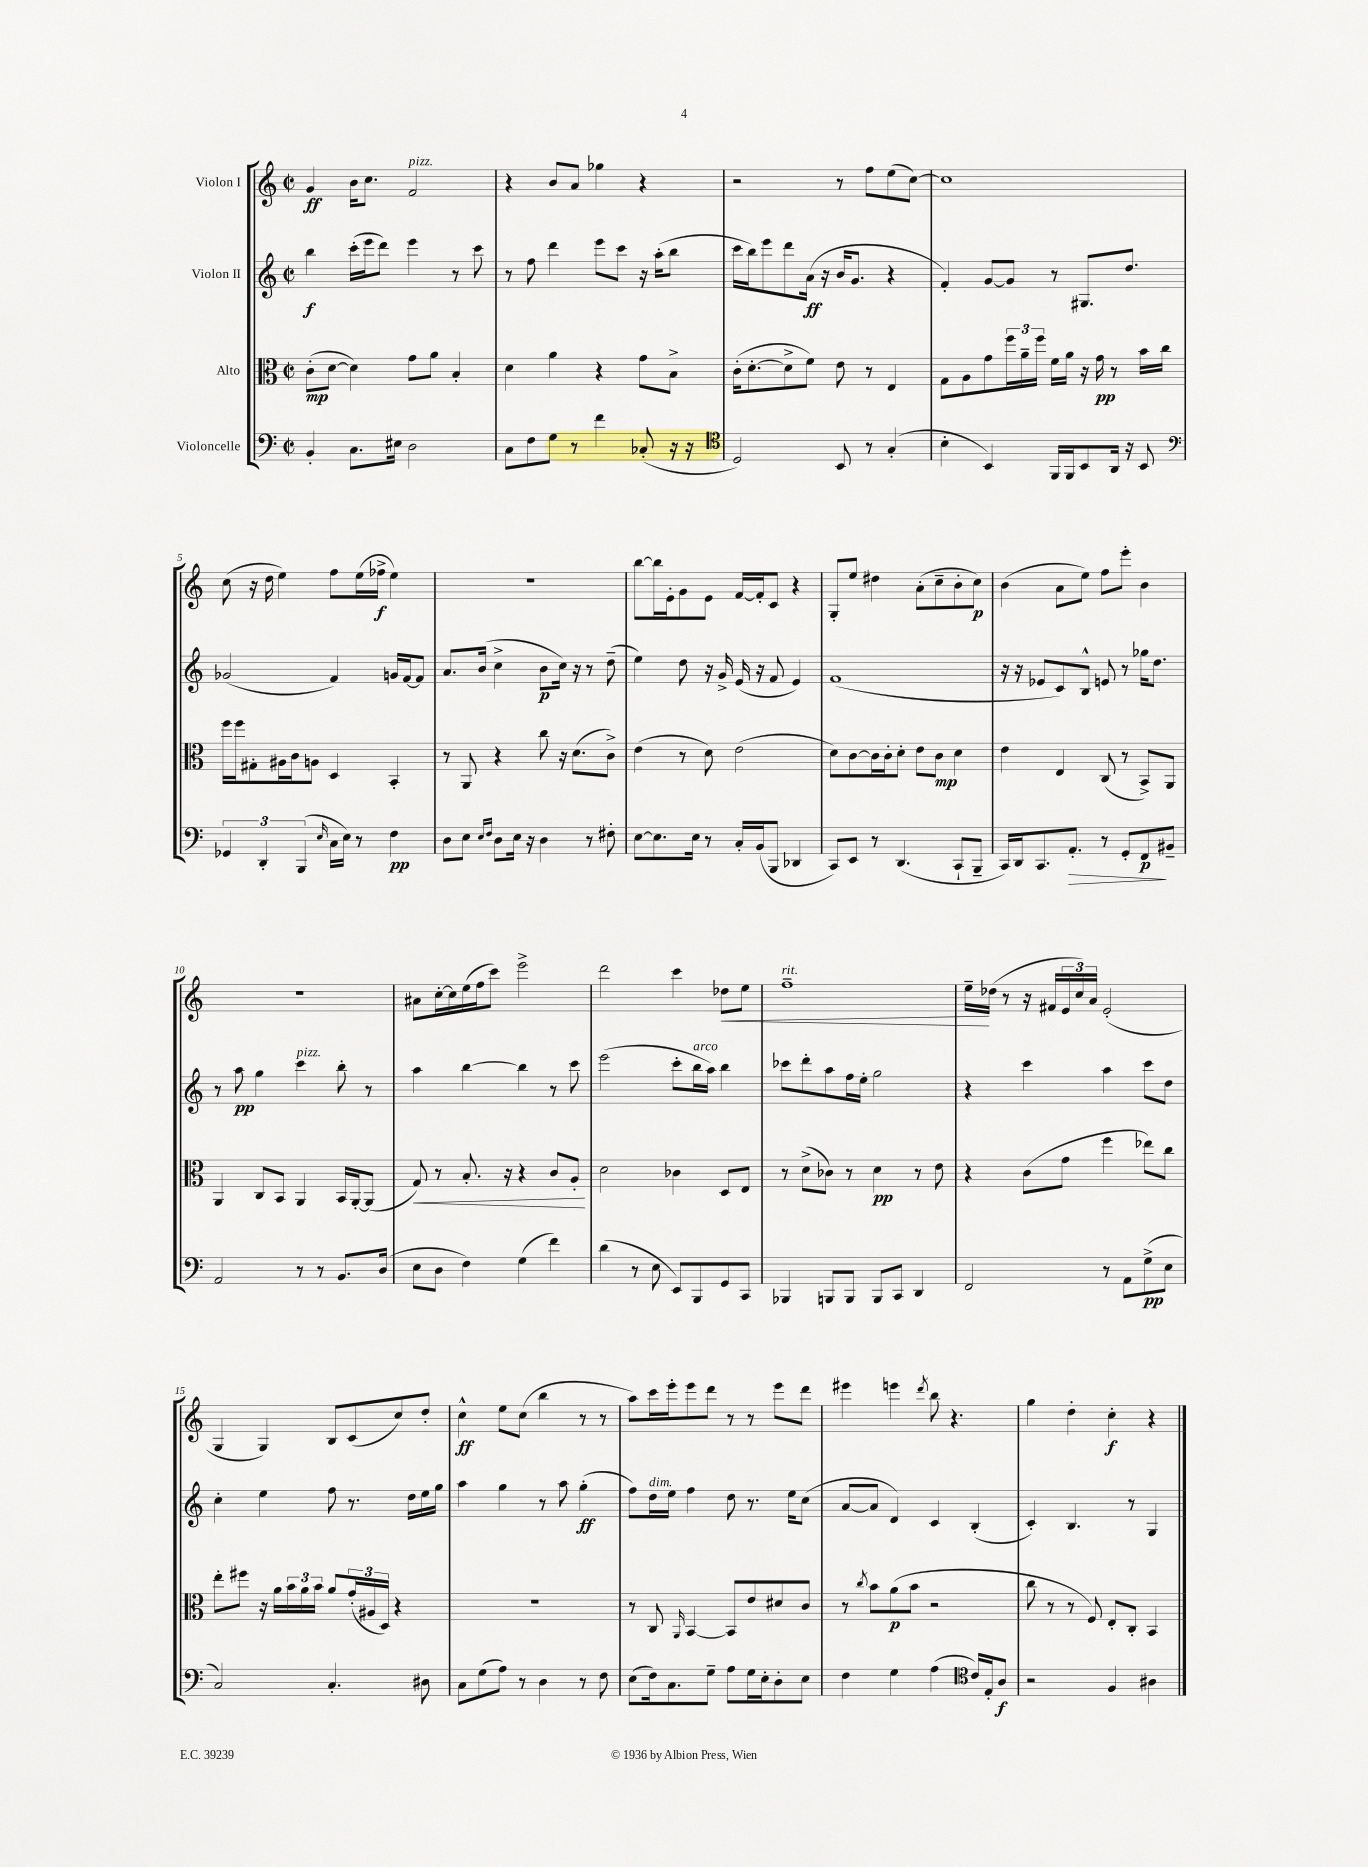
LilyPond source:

<<
\new StaffGroup <<
\new Staff = "s0" \with { instrumentName = "Violon I" } {
    \clef treble \key c \major \defaultTimeSignature \time 2/2
    g'4\ff b'16 c''8. f'2^\markup { \italic "pizz." } |
    r4 b'8 a'8 ges''4 r4 |
    r2 r8 f''8 e''8( c''8~) |
    c''1 |
    c''8( r16 d''16 e''4) f''8 e''16( fes''16->\f e''4) |
    R1 |
    b''8~ b''16 e'16-. g'8 e'8 f'16~ f'16-. c'8 r4 |
    g8-. e''8 dis''4 a'8-.( c''8-- b'8-. c''8\p) |
    b'4( a'8 e''8) f''8 e'''8-. b'4 |
    R1 |
    ais'8 c''16~-. c''16 e''16( f''16 c'''8) e'''2-> |
    d'''2 c'''4 des''8\< e''8 |
    f''1--^\markup { \italic "rit." } |
    e''16--\! des''16( r8 r16 fis'16 \tuplet 3/2 { e'16 c''16) a'16 } e'2-.( |
    g4 g4) b8 c'8( c''8) d''8-. |
    c''4-^\ff e''8 c''8( b''4 r8 r8 |
    a''8) c'''16 e'''16-. e'''8 d'''8 r8 r8 e'''8 d'''8 |
    eis'''4 e'''4 \acciaccatura { d'''8 } b''8 r4. |
    g''4 d''4-. c''4-.\f r4 \bar "|." |
}
\new Staff = "s1" \with { instrumentName = "Violon II" } {
    \clef treble \key c \major \defaultTimeSignature \time 2/2
    b''4\f c'''16-.( e'''16 d'''8) e'''4 r8 c'''8 |
    r8 f''8 d'''4 e'''8 c'''8 r16 a''16-.( b''8 |
    c'''16 b''16) e'''8 d'''8 a'16\ff( r16 b'16 g'8. r4 |
    f'4-.) g'8~ g'8 r8 gis8. d''8. |
    ges'2( f'4) g'16 f'16~ f'8 |
    a'8. b'16( c''4-> b'8\p c''16) r16 r8 d''8--( |
    e''4) d''8 r16 g'16-> e'16( r16 f'8 e'4) |
    f'1( |
    r16 r16 ees'8 c'8) b8-^ e'8 r8 ges''16 d''8. |
    r8 a''8\pp g''4 c'''4^\markup { \italic "pizz." } b''8-. r8 |
    a''4 b''4~ b''4 r8 c'''8 |
    e'''2( c'''8-. b''16^\markup { \italic "arco" } a''16) b''4 |
    ces'''8 d'''8-. a''8 f''16 e''16-. g''2 |
    r4 c'''4 a''4 c'''8 d''8 |
    c''4-. e''4 f''8 r8. d''16 e''16 g''16 |
    a''4 g''4 r8 a''8 g''4-.\ff( |
    f''8) d''16^\markup { \italic "dim." } e''16 f''4 d''8 r8. e''16 c''8( |
    a'8~ a'8 d'4) c'4 b4-.( |
    c'4-.) b4. r8 g4 \bar "|." |
}
\new Staff = "s2" \with { instrumentName = "Alto" } {
    \clef alto \key c \major \defaultTimeSignature \time 2/2
    c'8-.\mp( d'8~ d'4) g'8 a'8 b4-. |
    d'4 a'4 r4 g'8 b8-> |
    c'16-.( d'8.~-. d'8-> f'8) e'8 r8 e4 |
    g8 a8 g'8 \tuplet 3/2 { f''16 a'16-- f''16 } f'16 a'16 r16 g'16\pp r8 b'16 c''16 |
    f''16 f''16 gis8-. ais16 c'16 a8 d4 b,4-. |
    r8 a,8 r4 c''8 r16 d'8.( c'8->) |
    e'4( r8 d'8) e'2( |
    d'8) c'8~ c'16 c'16-. d'8-. e'8 c'8\mp d'4 |
    e'4 e4 c8( r8 b,8->) a,8 |
    a,4 c8 b,8 a,4 b,16 a,16~-. a,8( |
    g8\<) r8 b8.-. r16 r4 c'8 a8-.\! |
    d'2 ces'4 d8 e8 |
    r8 d'8->( ces'8) r8 d'4\pp r8 e'8 |
    r4 c'8( g'8 f''4 ees''8) c''8 |
    e''8-. fis''8 r16 a'16 \tuplet 3/2 { b'16 a'16 b'16 } a'8 \tuplet 3/2 { g'16-.( ais16 d16) } r4 |
    r1 |
    r8 c8 \grace { a,16 } b,4~ b,8 e'8 dis'8 c'8 |
    r8 \acciaccatura { c''8 } b'8 a'8\p( b'8 r2 |
    c''8 r8 r8 f8) e8-. c8-. b,4 \bar "|." |
}
\new Staff = "s3" \with { instrumentName = "Violoncelle" } {
    \clef bass \key c \major \defaultTimeSignature \time 2/2
    b,4-. c8. eis16 d2 |
    c8 f8 g8 r8 f'4 ces8-.( r16 r16 |
    \clef tenor d2) b,8 r8 g4-.( |
    b4-. b,4) f,16 f,16 b,8 a,16 r16 b,8 |
    \clef bass \tuplet 3/2 { ges,4 d,4-. b,,4( } \grace { e16 } c16 e16) r8 f4\pp |
    d8 e8 \grace { e16 f16 } d8 e16 r16 d4 r8 fis8-. |
    e8~ e8. e16 r8 c16-. b,16( b,,8 des,4 |
    c,8) e,8 r8 d,4.( c,8-! b,,8-- |
    c,16) d,16 c,8. a,8.-.\> r8 g,8-. f,8\p\! bis,8-- |
    a,2 r8 r8 b,8. d16( |
    e8 d8 f4) g4( f'4) |
    d'4( r8 e8 e,8) b,,8 g,8 c,8 |
    bes,,4 b,,8 b,,8 b,,8 c,8 d,4 |
    f,2 r8 a,8 g8->\pp( e8 |
    c2) c4.-. dis8 |
    c8 g8( a8) r8 d4 r8 f8 |
    e8( f16) c8. g8-- a8 g16 e16-. d8-. e8 |
    f4 g4 a4( \clef tenor c'16) e16-. a8\f |
    r2 f4 ais4 \bar "|." |
}
>>
>>
